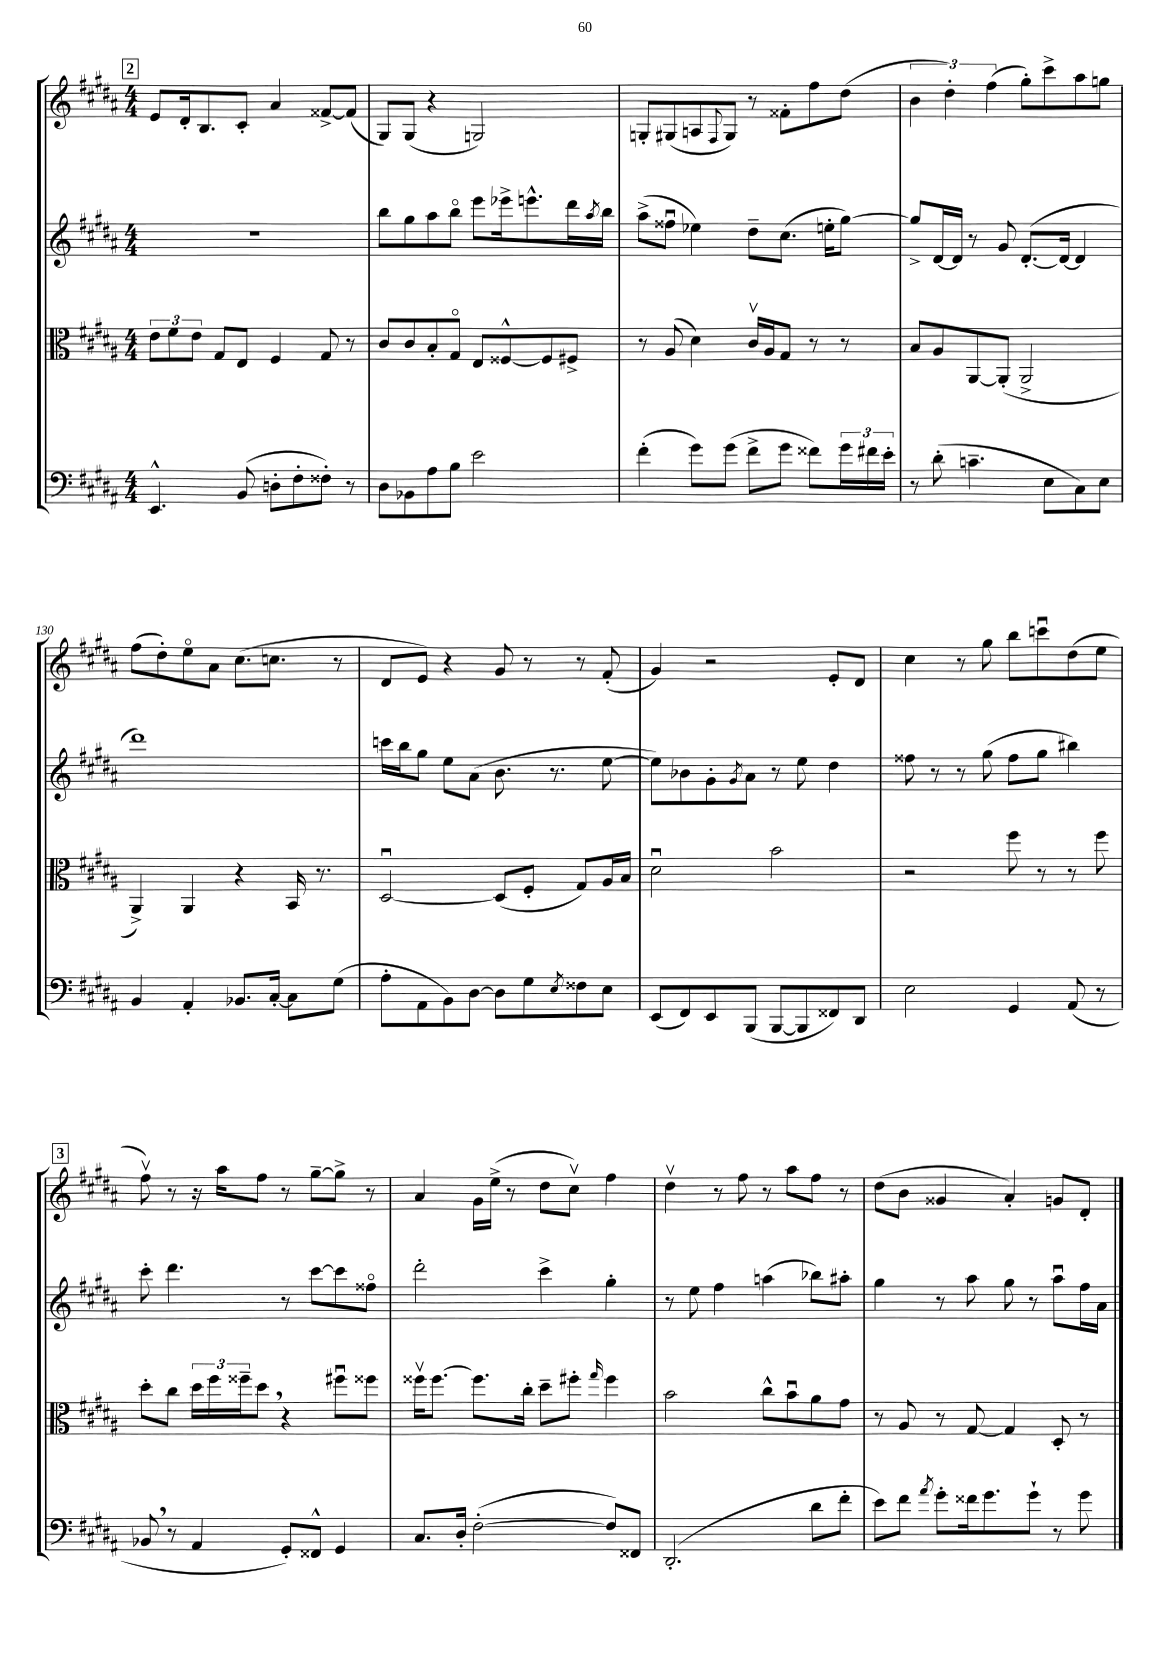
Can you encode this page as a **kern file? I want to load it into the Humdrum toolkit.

**kern	**kern	**kern	**kern
*staff4	*staff3	*staff2	*staff1
*clefF4	*clefC3	*clefG2	*clefG2
*k[f#c#g#d#a#]	*k[f#c#g#d#a#]	*k[f#c#g#d#a#]	*k[f#c#g#d#a#]
*M4/4	*M4/4	*M4/4	*M4/4
4.EE^^	12e	1r	8e
.	12f#	.	.
.	.	.	16d#'
.	12e	.	.
.	.	.	8.B
.	8G#	.	.
(8BB	8E	.	8c#'
8D'	4F#	.	4a#
8F#'	.	.	.
8F##')	8G#	.	[8f##^
8r	8r	.	(8f##]
=	=	=	=
8D#	8c#	8bb	8G#)
8BB-	8c#	8gg#	(8G#
8A#	8B'	8aa#	4r
8B	8G#o	8bbo	.
2e	8E	8eee	2G)
.	[8F##^^	16eee-^	.
.	.	8.eee^^	.
.	8F##]	.	.
.	8F#^	16ddd#	.
.	.	8qaa#	.
.	.	16bb	.
=	=	=	=
(4f#'	8r	(8aa#^	8G'
.	(8A#	8ff##u	(8G#
8g#)	4d#)	4ee-)	8A
.	.	.	8qqF#
(8g#	.	.	8G#)
8f#^	16c#v	8dd#~	8r
.	16A#	.	.
8g#	8G#	(8.cc#	8f##'
8f##)	8r	.	8ff#
.	.	16ee'	.
24g#	8r	[8gg#)	(8dd#
24f#	.	.	.
24e'	.	.	.
=	=	=	=
8r	8B	8gg#^]	6b
(8d#'	8A#	[16d#	.
.	.	.	6dd#')
.	.	16d#]	.
4.c~	[8AA#	8r	.
.	.	.	(6ff#
.	(8AA#']	8g#	.
.	2AA#^	([8.d#'	8gg#')
8E	.	.	8ccc#^
.	.	16d#_	.
8C#)	.	4d#]	8aa#
8E	.	.	8gg
=	=	=	=
4BB	4AA#^)	1ddd#)	(8ff#
.	.	.	8dd#')
4AA#'	4AA#	.	8eeo
.	.	.	8a#
8.BB-	4r	.	(8.cc#
[16C#'	.	.	8.cc
8C#]	16BB	.	.
.	8.r	.	.
(8G#	.	.	8r
=	=	=	=
8A#'	[2D#u	16ccc	8d#
.	.	16bb	.
8AA#	.	8gg#	8e)
8BB)	.	8ee	4r
[8D#	.	(8a#	.
8D#]	(8D#]	8.b	8g#
8G#	8F#'	.	8r
.	.	8.r	.
8qE	.	.	.
8F##	8G#)	.	8r
8E	16A#	[8ee	(8f#'
.	16B	.	.
=	=	=	=
(8EE	2d#u	8ee])	4g#)
8FF#)	.	8b-	.
8EE	.	8g#'	2r
.	.	8qg#	.
(8BBB	.	8a#	.
[8BBB	2b	8r	.
8BBB]	.	8ee	.
8FF##)	.	4dd#	8e'
8DD#	.	.	8d#
=	=	=	=
2E	2r	8ff##	4cc#
.	.	8r	.
.	.	8r	8r
.	.	(8gg#	8gg#
4GG#	8ff#	8ff##	8bb
.	8r	8gg#	8cccu
(8AA#	8r	4bb#)	(8dd#
8r	8ff#	.	8ee
=	=	=	=
8BB-	8dd#'	8ccc#'	8ff#v)
8r	8cc#	4.ddd#	8r
4AA#	24dd#	.	16r
.	24ff#	.	.
.	.	.	16aa#
.	24ff##~	.	.
.	8dd#	.	8ff#
8GG#')	4r	8r	8r
8FF##^^	.	[8ccc#	[8gg#~
4GG#	8ff#u	8ccc#]	8gg#^]
.	8ff##	8ff##o	8r
=	=	=	=
8.C#	16ff##v	2ddd#'	4a#
.	[8.ff##	.	.
16D#'	.	.	.
([2F#'	8.ff##]	.	16g#
.	.	.	(16ee^
.	.	.	8r
.	16cc#'	.	.
.	8dd#~	4ccc#^	8dd#
.	8ff#'	.	8cc#v)
.	16qqgg#	.	.
8F#])	4ff#	4gg#'	4ff#
8FF##	.	.	.
=	=	=	=
(2.DD#'	2b	8r	4dd#v
.	.	8ee	.
.	.	4ff#	8r
.	.	.	8ff#
.	8cc#^^	(4aa	8r
.	8bu	.	8aa#
8d#	8a#	8bb-)	8ff#
8f#'	8g#	8aa#'	8r
=	=	=	=
8e)	8r	4gg#	(8dd#
8f#	8A#	.	8b
8qa#	.	.	.
8g#'	8r	8r	4g##
16f##	[8G#	8aa#	.
8.g#	.	.	.
.	4G#]	8gg#	4a#')
8g#`	.	8r	.
8r	8D#'	8aa#u	8g
8g#	8r	16ff#	8d#'
.	.	16a#	.
==	==	==	==
*-	*-	*-	*-
